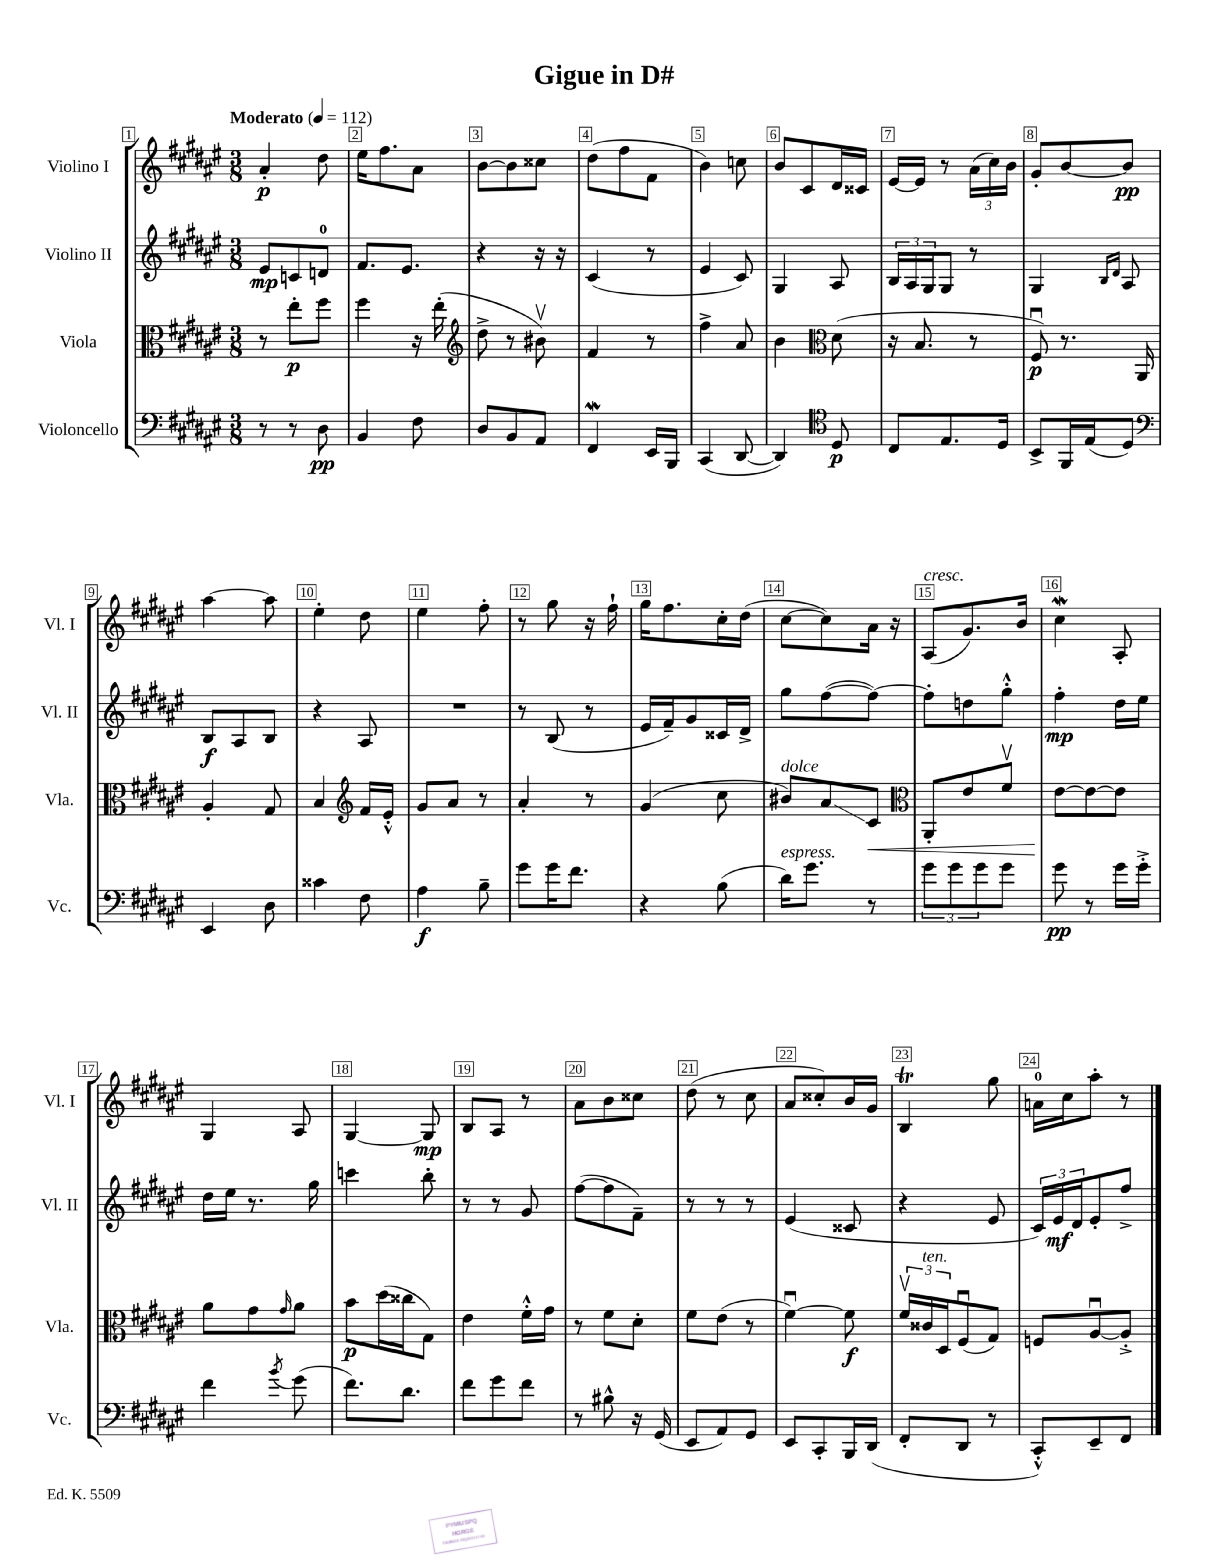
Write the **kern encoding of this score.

**kern	**kern	**kern	**kern
*staff4	*staff3	*staff2	*staff1
*clefF4	*clefC3	*clefG2	*clefG2
*k[f#c#g#d#a#e#]	*k[f#c#g#d#a#e#]	*k[f#c#g#d#a#e#]	*k[f#c#g#d#a#e#]
*M3/8	*M3/8	*M3/8	*M3/8
*MM112	*MM112	*MM112	*MM112
8r	8r	8e#	4a#'
8r	8ee#'	8c	.
8D#	8ff#	8d	8dd#
=	=	=	=
4BB	4ff#	8.f#	16ee#
.	.	.	8.ff#
.	.	8.e#	.
8F#	16r	.	8a#
.	(16ee#'	.	.
=	=	=	=
*	*clefG2	*	*
8D#	8dd#^	4r	[8b
8BB	8r	.	8b]
8AA#	8b#v)	16r	8cc##
.	.	16r	.
=	=	=	=
4FF#	4f#	(4c#	(8dd#
.	.	.	8ff#
16EE#	8r	8r	8f#
16BBB	.	.	.
=	=	=	=
(4CC#	4ff#^	4e#	4b)
[8DD#	8a#	8c#)	8cc
=	=	=	=
4DD#])	4b	4G#	8b
.	.	.	8c#
*clefC4	*clefC3	*	*
8D#	(8d#	8A#	16d#
.	.	.	16c##
=	=	=	=
8C#	16r	24B	[16e#
.	.	24A#	.
.	8.B	.	16e#]
.	.	24G#	.
8.E#	.	8G#	8r
.	8r	8r	(24a#
.	.	.	24cc#)
16D#	.	.	.
.	.	.	24b
=	=	=	=
8BB^	8F#u)	4G#	8g#'
16FF#	8.r	.	[8b
(16E#	.	.	.
.	.	16qqB	.
.	.	16qqd#	.
8D#)	.	8A#	8b]
.	16AA#	.	.
=	=	=	=
*clefF4	*	*	*
4EE#	4A#'	8B	[4aa#
.	.	8A#	.
8D#	8G#	8B	8aa#]
=	=	=	=
4c##	4B	4r	4ee#'
*	*clefG2	*	*
8F#	16f#	8A#	8dd#
.	16e#'^^	.	.
=	=	=	=
4A#	8g#	4.r	4ee#
.	8a#	.	.
8B~	8r	.	8ff#'
=	=	=	=
8g#	4a#'	8r	8r
16g#	.	(8B	8gg#
8.f#	.	.	.
.	8r	8r	16r
.	.	.	16ff#`
=	=	=	=
4r	(4g#	16e#	16gg#
.	.	16f#~)	8.ff#
.	.	8g#	.
(8B	8cc#	16c##	16cc#'
.	.	16d#^	(16dd#
=	=	=	=
16d#)	8b#)	8gg#	[8cc#
8.g#	.	.	.
.	8a#	([8ff#	8cc#])
8r	8c#	8ff#_)	16a#
.	.	.	16r
=	=	=	=
*	*clefC3	*	*
12g#	8AA#'	8ff#']	(8A#
12g#	.	.	.
.	8e#	8dd	8.g#)
12g#	.	.	.
8g#	8f#v	8gg#'^^	.
.	.	.	16b
=	=	=	=
8g#	[8e#	4ff#'	4cc#
8r	8e#_	.	.
16g#	8e#]	16dd#	8A#'
16g#'^	.	16ee#	.
=	=	=	=
4f#	8a#	16dd#	4G#
.	.	16ee#	.
.	8g#	8.r	.
8qb	16qqg#	.	.
(8g#	8a#	.	8A#
.	.	16gg#	.
=	=	=	=
8.f#)	8b	4ccc	[4G#
.	(16dd#	.	.
8.d#	16cc##	.	.
.	8G#)	8bb'	8G#]
=	=	=	=
8f#	4e#	8r	8B
8g#	.	8r	8A#
8f#	16f#'^^	8g#	8r
.	16g#	.	.
=	=	=	=
8r	8r	([8ff#	8a#
8B#^^	8f#	8ff#]	8b
16r	8d#'	8f#~)	8cc##
(16GG#	.	.	.
=	=	=	=
8EE#	8f#	8r	(8dd#
8AA#)	(8e#	8r	8r
8GG#	8r	8r	8cc#
=	=	=	=
8EE#	[4f#u)	(4e#	8a#
8CC#'	.	.	8cc##')
16BBB	8f#]	8c##	16b
(16DD#	.	.	16g#
=	=	=	=
8FF#'	24f#v	4r	4B
.	24c##	.	.
.	24D#	.	.
8DD#	(8F#u	.	.
8r	8G#)	8e#	8gg#
=	=	=	=
8CC#'^^)	8F	24c#)	16a
.	.	24e#	.
.	.	.	16cc#
.	.	24d#	.
8EE#~	[8A#u	8e#'	8aa#'
8FF#	8A#'^]	8ff#^	8r
==	==	==	==
*-	*-	*-	*-
